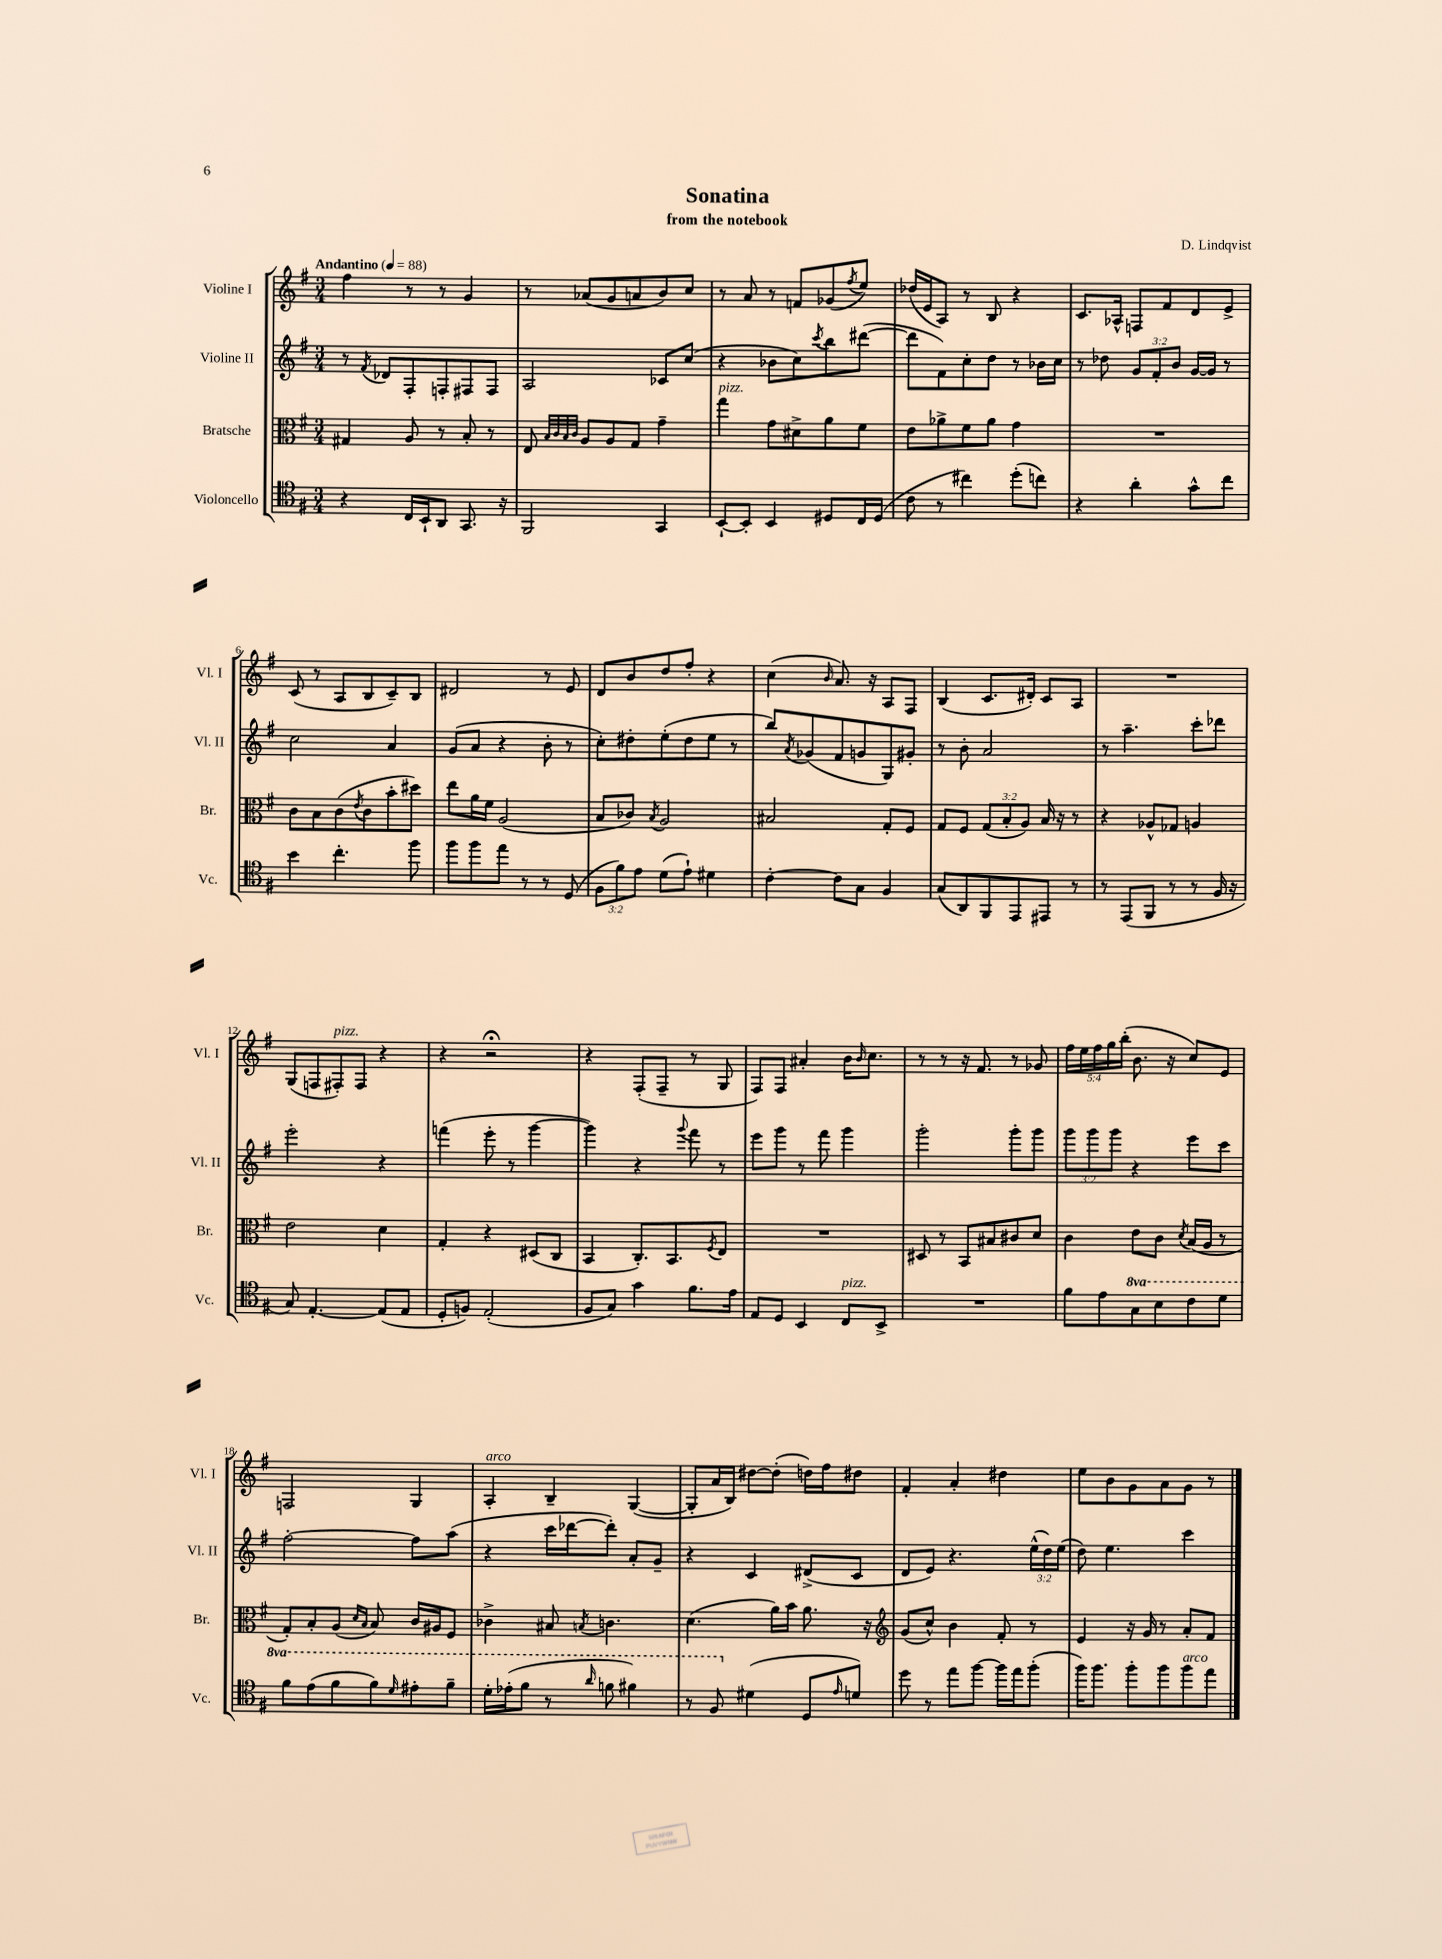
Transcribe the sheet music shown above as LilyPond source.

\header { title = "Sonatina" composer = "D. Lindqvist" subtitle = "from the notebook" }
<<
\new StaffGroup <<
\new Staff = "s0" \with { instrumentName = "Violine I" shortInstrumentName = "Vl. I" } {
    \clef treble \key g \major \numericTimeSignature \time 3/4 \override Staff.TupletNumber.text = #tuplet-number::calc-fraction-text \tempo "Andantino" 4 = 88
    fis''4 r8 r8 g'4 |
    r8 aes'8( g'8 a'8 b'8) c''8 |
    r8 a'8 r8 f'8 ges'8( \acciaccatura { fis''8 } e''8) |
    des''16( e'16 a8) r8 b8 r4 |
    c'8. aes16-^ f8 fis'8 d'8 e'8-> |
    c'8( r8 a8 b8 c'8--) b8 |
    dis'2 r8 e'8 |
    d'8 b'8 d''8 fis''8-. r4 |
    c''4( \grace { b'16 } a'8.) r16 a8 fis8 |
    b4( c'8. dis'16-.) c'8 a8 |
    R2. |
    g8( f8 fis8-.^\markup { \italic "pizz." }) fis8 r4 |
    r4 r2\fermata |
    r4 fis8-.( fis8-- r8 g8 |
    fis8) fis8 ais'4-. b'16 \grace { b'16 } c''8. |
    r8 r8 r16 fis'8. r8 ges'8 |
    \tuplet 5/4 { fis''16 e''16 fis''16 g''16 b''16-.( } b'8. r16 c''8) e'8 |
    f2 g4 |
    a4-.^\markup { \italic "arco" } b4-- g4~( |
    g8-. a'16 b16) dis''8~ dis''8-.( d''16) fis''16 dis''8 |
    fis'4-. a'4-. dis''4 |
    e''8 b'8 g'8 a'8 g'8 r8 \bar "|." |
}
\new Staff = "s1" \with { instrumentName = "Violine II" shortInstrumentName = "Vl. II" } {
    \clef treble \key g \major \numericTimeSignature \time 3/4 \override Staff.TupletNumber.text = #tuplet-number::calc-fraction-text
    r8 \acciaccatura { fis'8 } des'8 fis8-. f8-. fis8 fis8 |
    a2 ces'8 c''8( |
    r4 bes'8 c''8) \acciaccatura { c'''8 } b''8 dis'''8~( |
    dis'''8 fis'8) c''8-. d''8 r8 bes'16 c''16 |
    r8 des''8 \tuplet 3/2 { g'8 fis'8-. b'8 } g'16~ g'16 r8 |
    c''2 a'4 |
    g'8( a'8 r4 b'8-. r8 |
    c''8-.) dis''8-. e''8-.( dis''8 e''8 r8 |
    b''8) \acciaccatura { a'8 } ges'8( fis'8 g'8 g8) gis'8-. |
    r8 b'8-. a'2 |
    r8 a''4.-- c'''8-. des'''8 |
    e'''2-. r4 |
    f'''4( e'''8-. r8 g'''4~ |
    g'''4) r4 \appoggiatura { g'''8 } fis'''8 r8 |
    e'''8 g'''8 r8 fis'''8 g'''4 |
    g'''2-. g'''8-. g'''8 |
    \tuplet 3/2 { g'''8 g'''8 g'''8 } r4 e'''8 c'''8 |
    fis''2~-. fis''8 a''8( |
    r4 c'''16 des'''16~ des'''8-.) a'8-. g'8-- |
    r4 c'4 dis'8->( c'8 |
    d'8 e'8) r4. \tuplet 3/2 { e''16-^( d''16) e''16( } |
    d''8) e''4. c'''4 \bar "|." |
}
\new Staff = "s2" \with { instrumentName = "Bratsche" shortInstrumentName = "Br." } {
    \clef alto \key g \major \numericTimeSignature \time 3/4 \override Staff.TupletNumber.text = #tuplet-number::calc-fraction-text
    gis4 a8 r8 b8-. r8 |
    e8 \grace { b32 c'32 b32 c'32 } a8 a8 g8 g'4-- |
    g''4^\markup { \italic "pizz." } g'8 dis'8-> a'8 fis'8 |
    e'8 aes'8-> fis'8 aes'8 g'4 |
    R2. |
    c'8 b8 c'8( \acciaccatura { e'8 } c'8 b'8-. dis''8) |
    e''8 a'16 fis'16 a2( |
    b8 ces'8) \acciaccatura { b8 } a2 |
    bis2 g8-. fis8 |
    g8 fis8 \tuplet 3/2 { g8( b8-. a8) } b16 r16 r8 |
    r4 aes8-^ ges8 a4 |
    e'2 d'4 |
    g4-. r4 dis8( c8 |
    b,4 c8.-.) b,8. \acciaccatura { fis8 } e8 |
    R2. |
    dis8 r8 b,8 bis8 cis'8 d'8 |
    c'4 e'8 c'8 \acciaccatura { d'8 } b16( a16 r8 |
    g8-.) b8-. a8( \grace { d'16 b16 } b8) c'16 ais16 fis8 |
    ces'4-> bis8 \acciaccatura { b8 } c'4. |
    d'4.( a'16) b'16 a'8. r16 |
    \clef treble g'8( c''8-^) b'4 fis'8-. r8 |
    e'4 r16 g'16 r8 a'8-. fis'8 \bar "|." |
}
\new Staff = "s3" \with { instrumentName = "Violoncello" shortInstrumentName = "Vc." } {
    \clef tenor \key g \major \numericTimeSignature \time 3/4 \override Staff.TupletNumber.text = #tuplet-number::calc-fraction-text \set Staff.ottavationMarkups = #ottavation-simple-ordinals
    r4 c16 b,16-! a,8 g,8. r16 |
    fis,2 g,4 |
    b,8~-! b,8-. b,4 dis8 c16 dis16( |
    c'8 r8 cis''4) d''8-.( c''8) |
    r4 a'4-. g'8-^ c''8 |
    b'4 c''4.-. fis''8 |
    fis''8 fis''8 e''8 r8 r8 d8( |
    \tuplet 3/2 { fis8 fis'8) e'8 } d'8( e'8-!) dis'4 |
    c'4~-. c'8 g8 fis4 |
    g8( a,8) fis,8 e,8 eis,8 r8 |
    r8 e,8( fis,8 r8 r8 fis16 r16 |
    g8) e4.~-. e8( e8 |
    d8-. f8) e2-.( |
    fis8 g8) g'4 fis'8. e'16 |
    e8 d8 b,4 c8^\markup { \italic "pizz." } b,8-> |
    R2. |
    fis'8 e'8 \ottava #1 g'8 b'8 c''8 d''8 |
    fis''8 e''8( fis''8 fis''8) \grace { d''16 } eis''8-. fis''8-- |
    d''16-. ees''16-.( fis''8 r8 \grace { a''16 } f''8 fis''4) |
    r8 fis'8 \ottava #0 dis'4( d8 \grace { e'16 } d'8) |
    d''8 r8 e''8 fis''8~ fis''16 e''16 fis''8-.( |
    fis''16) fis''8. fis''8-. fis''8 fis''8^\markup { \italic "arco" } e''8 \bar "|." |
}
>>
>>
